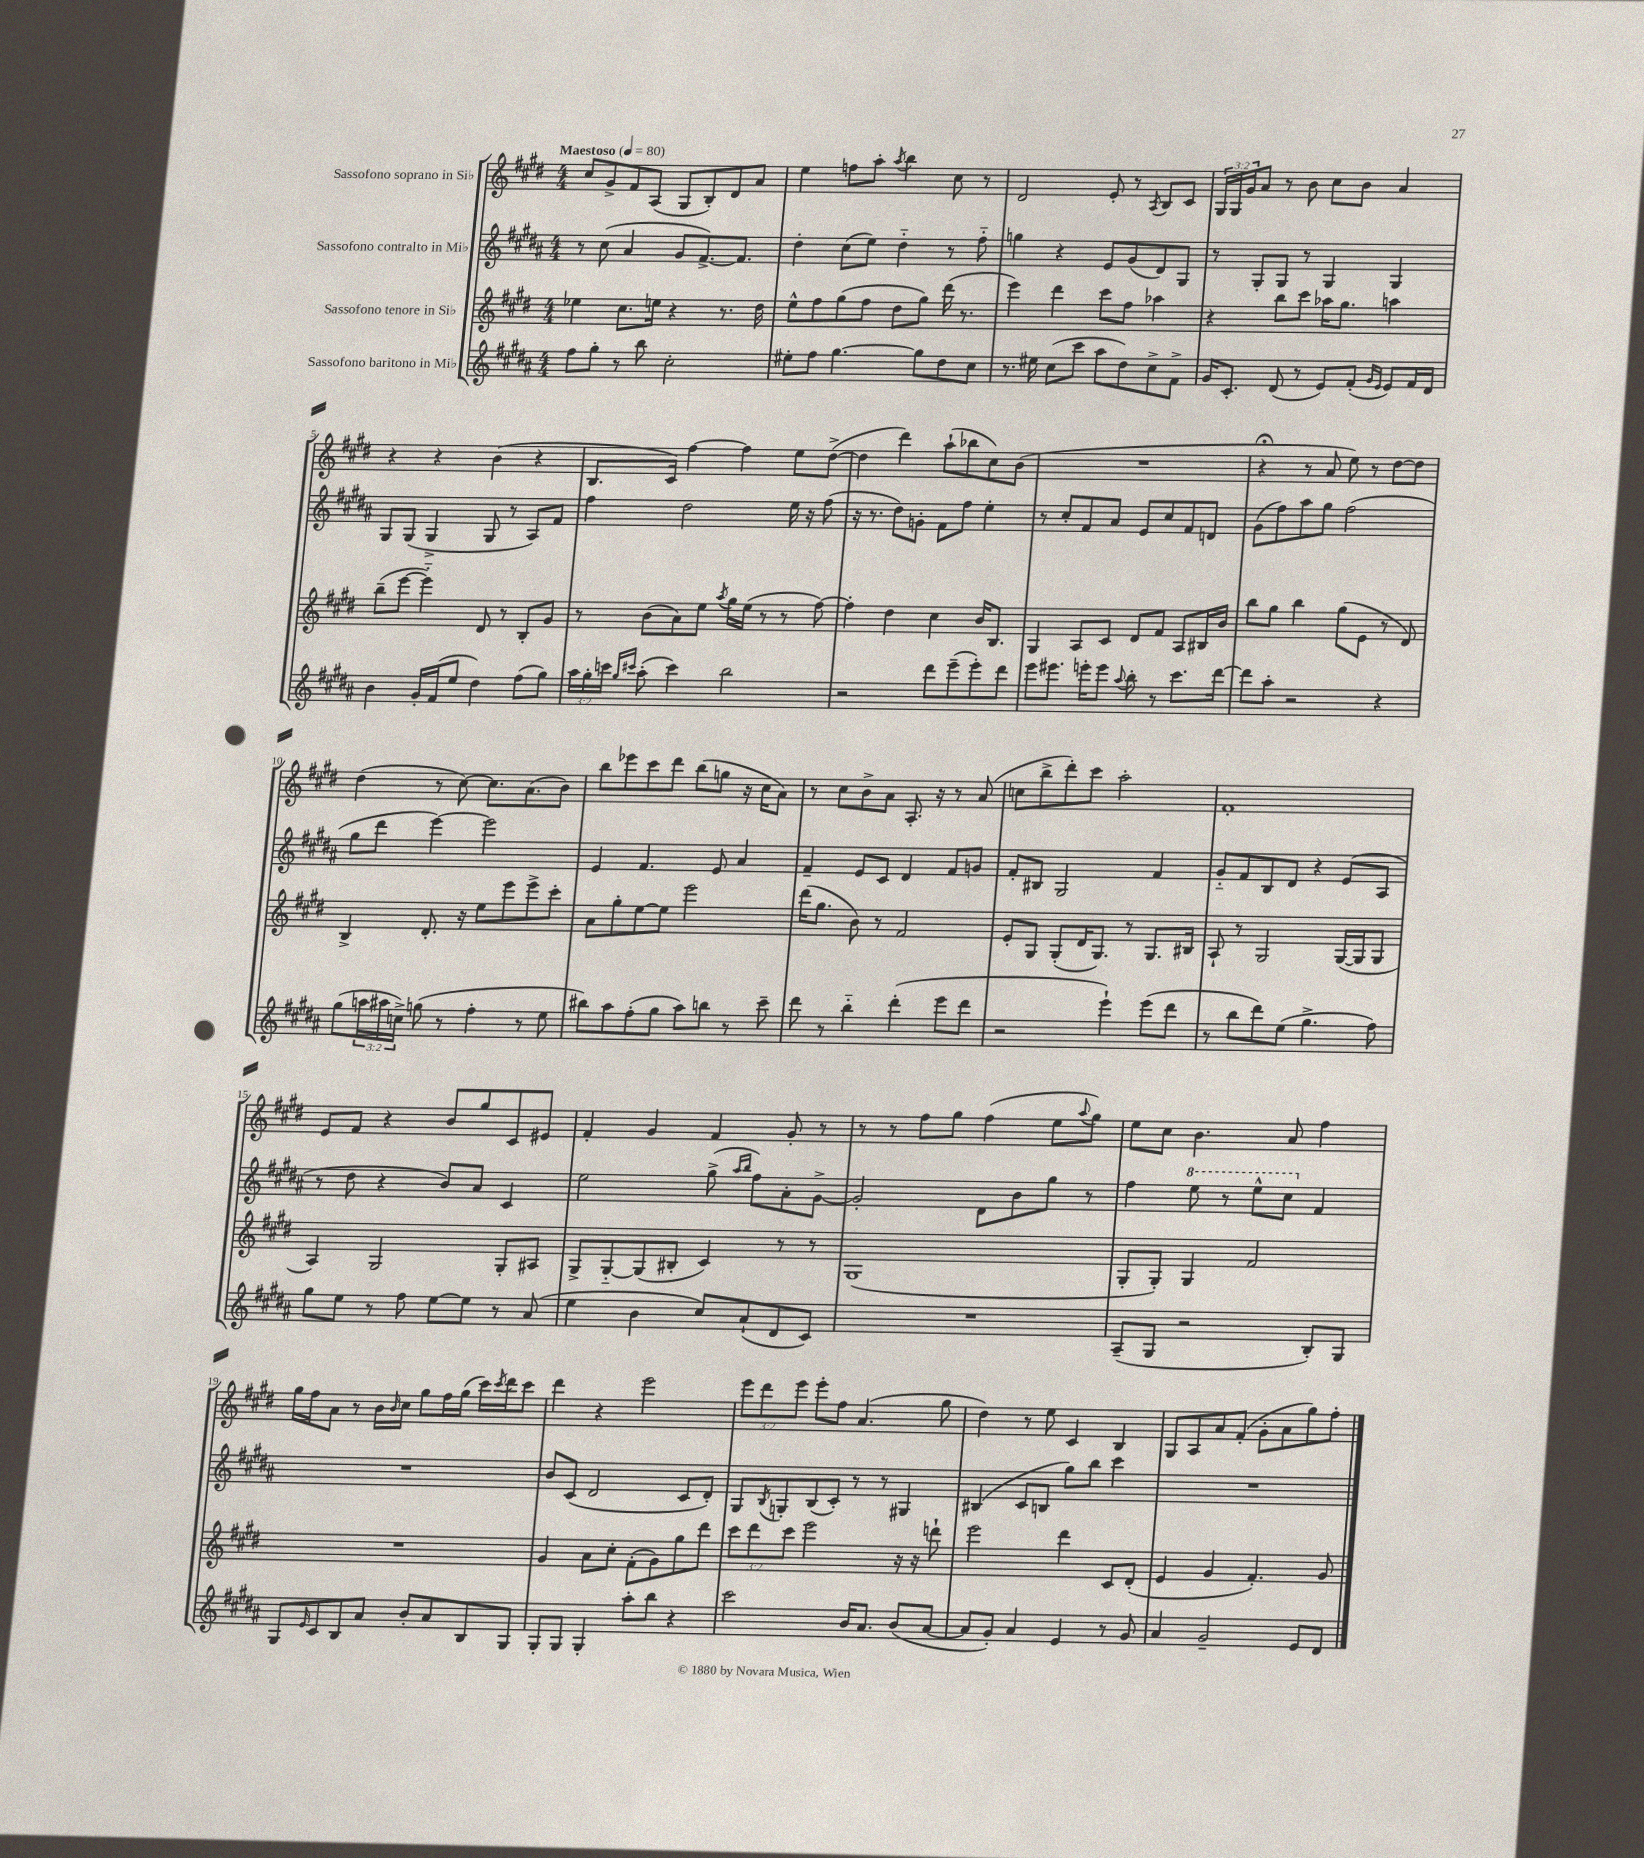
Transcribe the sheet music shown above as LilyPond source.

<<
\new StaffGroup <<
\new Staff = "s0" \with { instrumentName = "Sassofono soprano in Sib" } {
    \clef treble \key e \major \numericTimeSignature \time 4/4 \override Staff.TupletNumber.text = #tuplet-number::calc-fraction-text \tempo "Maestoso" 4 = 80
    cis''8 gis'8-> fis'8 a8( gis8 b8-.) dis'8 a'8 |
    e''4 f''8 a''8-. \acciaccatura { a''8 } b''4 cis''8 r8 |
    dis'2 e'8-. r8 \acciaccatura { a8 } b8 cis'8 |
    \tuplet 3/2 { gis16 gis16 gis'16 } a'8 r8 b'8 cis''8 b'8 a'4 |
    r4 r4 b'4( r4 |
    b8. cis'16) fis''4~ fis''4 e''8 dis''8~->( |
    dis''4 dis'''4) a''8-!( bes''8 cis''8) b'8( |
    R1 |
    r4\fermata r8 a'8 e''8) r8 dis''8~ dis''8 |
    dis''4( r8 cis''8~) cis''8. a'8.( b'8) |
    b''8 ees'''8 cis'''8 dis'''8 b''8( g''8 r16 cis''16 a'8) |
    r8 cis''8 b'8-> a'8 a8.-. r16 r8 a'8( |
    c''8 b''8-> dis'''8-.) cis'''8 a''2-. |
    fis'1-. |
    e'8 fis'8 r4 b'8 gis''8 cis'8 eis'8 |
    fis'4-. gis'4 fis'4 gis'8-. r8 |
    r8 r8 fis''8 gis''8 fis''4( e''8 \appoggiatura { a''8 } gis''8) |
    e''8 cis''8 b'4. a'8 fis''4 |
    gis''16 fis''16 a'8 r8 b'16 \grace { b'16 } cis''16 gis''8 fis''16 gis''16( cis'''16) \acciaccatura { cis'''8 } dis'''16 cis'''8 |
    dis'''4 r4 e'''2 |
    \tuplet 3/2 { e'''8 dis'''8 e'''8 } e'''8-. fis''8 a'4.( gis''8 |
    dis''4) r8 e''8 cis'4 b4 |
    gis8 a8 a'8 fis'8-.( gis'8-. a'8 gis''8) fis''8-. \bar "|." |
}
\new Staff = "s1" \with { instrumentName = "Sassofono contralto in Mib" } {
    \clef treble \key b \major \numericTimeSignature \time 4/4
    r8 cis''8( ais'4 gis'8 fis'8.~->) fis'8. |
    dis''4-. cis''8( e''8) dis''4-_ r8 fis''8-_ |
    g''4 r4 e'8 gis'8( dis'8) gis8 |
    r8 gis8-. gis8 r8 gis4 gis4 |
    gis8 gis8( gis4-> gis8 r8 ais8) fis'8 |
    fis''4 dis''2 e''16 r16 fis''8( |
    r16 r8. dis''8) g'8-. fis'8 fis''8 e''4-. |
    r8 cis''8-. fis'8 ais'8 e'8 cis''8 fis'8 d'8 |
    gis'8( fis''8) ais''8 gis''8 fis''2( |
    gis''8 dis'''8 e'''4~) e'''2 |
    e'4 fis'4. e'8 ais'4 |
    fis'4-- e'8 cis'8 dis'4 fis'8 g'8 |
    fis'8-. bis8 gis2 fis'4 |
    gis'8-_ fis'8 b8 dis'8 r4 e'8( ais8 |
    r8 dis''8 r4 b'8) ais'8 cis'4 |
    e''2 gis''8->( \grace { ais''16 b''16 } fis''8) ais'8-. gis'8~-> |
    gis'2-. dis'8 b'8 gis''8 r8 |
    fis''4 \ottava #1 e'''8 r8 e'''8-^ cis'''8 \ottava #0 fis'4 |
    R1 |
    b'8 cis'8( dis'2 cis'8 dis'8-.) |
    gis8 \acciaccatura { b8 } g8-. b8( cis'8-.) r8 r8 gis4 |
    bis4( cis'8 b8 gis''8) b''8 cis'''4 |
    R1 \bar "|." |
}
\new Staff = "s2" \with { instrumentName = "Sassofono tenore in Sib" } {
    \clef treble \key e \major \numericTimeSignature \time 4/4 \override Staff.TupletNumber.text = #tuplet-number::calc-fraction-text
    ees''4 cis''8. e''16 r4 r8. dis''16 |
    e''8-^ fis''8 gis''8( fis''8 dis''8 gis''8) dis'''16( r8. |
    e'''4) dis'''4 cis'''8 fis''8 aes''4 |
    r4 b''8 cis'''8 aes''16 gis''8. a''4 |
    b''8--( e'''8~ e'''4-_) dis'8 r8 b8-. gis'8 |
    r8 b'8( a'8) e''8 \acciaccatura { a''8 } gis''16 e''16( r8 r8 fis''8~) |
    fis''4-. dis''4 cis''4 b'16 b8. |
    gis4 a8 cis'8 dis'8 fis'8 a8 bis16 b'16 |
    b''8 gis''8 b''4 gis''8( e'8 r8 dis'8) |
    b4-> dis'8.-. r16 e''8 e'''8 e'''8-> cis'''8-. |
    a'8 gis''8-. e''8~ e''8 e'''2 |
    dis'''16( gis''8. b'8) r8 fis'2 |
    e'8-. gis8 gis8-.( dis'16 gis8.) r8 gis8. bis16 |
    a8-! r8 gis2 gis16~( gis16 gis8 |
    a4) gis2 gis8-. ais8 |
    gis8-> gis8~-_ gis8( bis8-. cis'4) r8 r8 |
    gis1( |
    gis8-. gis8-.) gis4 fis'2 |
    R1 |
    gis'4 a'8 cis''8-. fis'8-.( gis'8) gis''8 dis'''8 |
    \tuplet 3/2 { cis'''8 dis'''8 cis'''8 } e'''2 r16 r16 d'''8-! |
    e'''2 dis'''4 cis'8 dis'8-.( |
    e'4 gis'4 fis'4.-.) gis'8 \bar "|." |
}
\new Staff = "s3" \with { instrumentName = "Sassofono baritono in Mib" } {
    \clef treble \key b \major \numericTimeSignature \time 4/4 \override Staff.TupletNumber.text = #tuplet-number::calc-fraction-text
    fis''8 gis''8-. r8 b''8 cis''2-. |
    eis''8-. fis''8 gis''4.~ gis''8 dis''8 cis''8 |
    r8. eis''16 cis''8( cis'''8 ais''8 dis''8) cis''8-> fis'8-> |
    gis'16 cis'8.-. dis'8( r8 e'8) fis'8-.( \grace { gis'16 e'16 } e'8) fis'16 dis'16 |
    b'4 gis'16-. fis'16( e''8 dis''4) fis''8( gis''8) |
    \tuplet 3/2 { ais''16 gis''16-. c'''16 } \grace { gis''16 cis'''16 } ais''8-.( cis'''4) b''2 |
    r2 dis'''8 e'''8--( e'''8-.) dis'''8 |
    e'''8 eis'''8. e'''16-. e'''8 \appoggiatura { ais''8 } b''8-. r8 cis'''8. dis'''16~ |
    dis'''8 ais''8-. r2 r4 |
    gis''8( \tuplet 3/2 { a''16 ais''16 c''16->) } g''8( r8 fis''4-. r8 e''8 |
    bis''8) ais''8 fis''8-.( gis''8 ais''8) b''8 r8 cis'''8-- |
    dis'''8 r8 b''4-_ dis'''4-.( e'''8 dis'''8 |
    r2 e'''4-!) e'''8( dis'''8 |
    r8 b''8 dis'''8) e''8( gis''4.-> fis''8) |
    gis''8 e''8 r8 fis''8 e''8~ e''8 r8 ais'8( |
    e''4 b'4 cis''8) ais'8-!( dis'8 cis'8) |
    R1 |
    ais8--( gis8 r2 b8-.) gis8 |
    gis8 \grace { e'16 } cis'8 b8 ais'8 b'8-. ais'8 b8 gis8 |
    gis8-. gis8 gis4-. ais''8-. b''8 r4 |
    cis'''2 b'16 ais'8. b'8( ais'8~ |
    ais'8 gis'8-.) ais'4 e'4 r8 gis'8 |
    ais'4 gis'2-- e'8 dis'8 \bar "|." |
}
>>
>>
